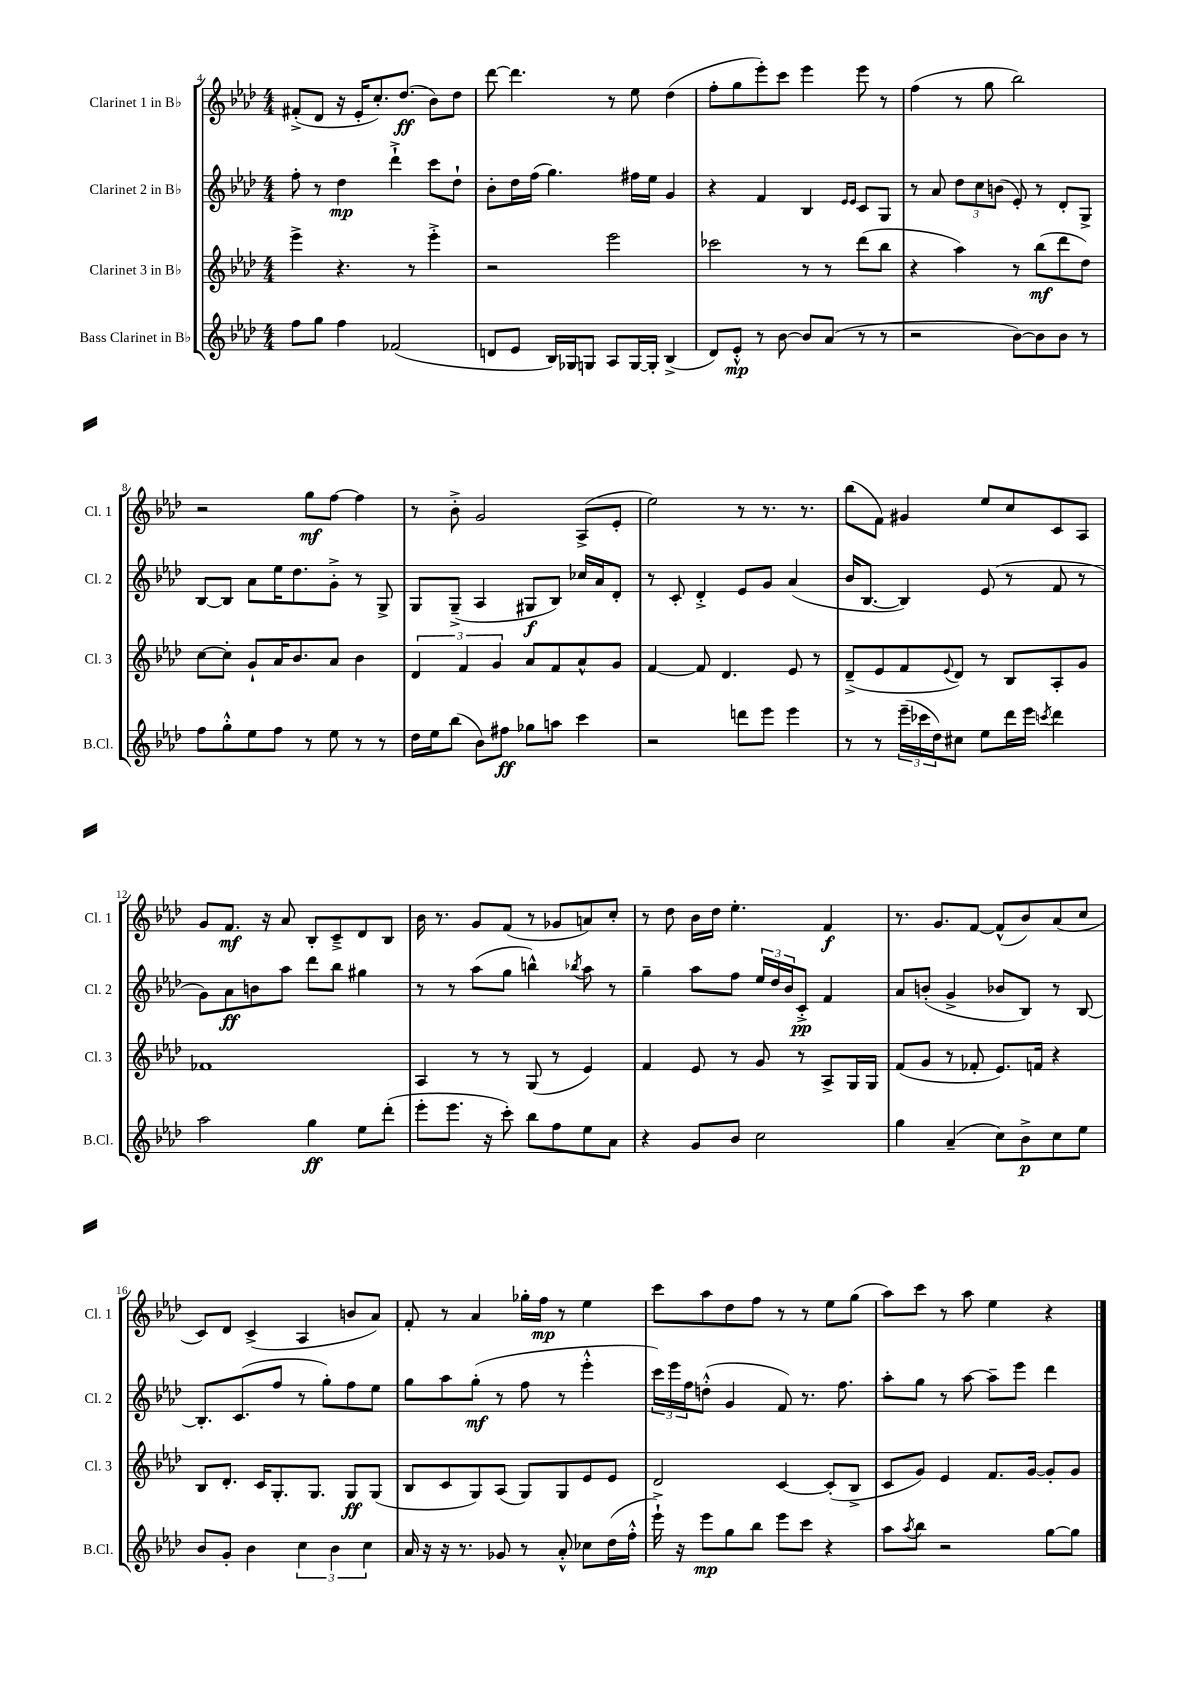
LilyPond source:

<<
\new StaffGroup <<
\new Staff = "s0" \with { instrumentName = "Clarinet 1 in Bb" shortInstrumentName = "Cl. 1" } {
    \clef treble \key aes \major \numericTimeSignature \time 4/4
    fis'8-.->( des'8 r16 ees'16-. c''8.-.) des''8.\ff( bes'8) des''8 |
    des'''8~ des'''4. r8 ees''8 des''4( |
    f''8-. g''8 ees'''8-.) c'''8 ees'''4 ees'''8 r8 |
    f''4( r8 g''8 bes''2) |
    r2 g''8\mf f''8~ f''4 |
    r8 bes'8-.-> g'2 aes8->( ees'8-. |
    ees''2) r8 r8. r8. |
    bes''8( f'8) gis'4 ees''8 c''8 c'8 aes8 |
    g'8 f'8.\mf r16 aes'8 bes8-. c'8---> des'8 bes8 |
    bes'16 r8. g'8 f'8( r8 ges'8 a'8) c''8-. |
    r8 des''8 bes'16 des''16 ees''4.-. f'4\f |
    r8. g'8. f'8~ f'8-^( bes'8) aes'8( c''8 |
    c'8) des'8 c'4->( aes4 b'8 aes'8) |
    f'8-. r8 aes'4 ges''16-. f''16\mp r8 ees''4 |
    c'''8 aes''8 des''8 f''8 r8 r8 ees''8 g''8( |
    aes''8) c'''8 r8 aes''8 ees''4 r4 \bar "|." |
}
\new Staff = "s1" \with { instrumentName = "Clarinet 2 in Bb" shortInstrumentName = "Cl. 2" } {
    \clef treble \key aes \major \numericTimeSignature \time 4/4
    f''8-. r8 des''4\mp des'''4-!-> c'''8 des''8-! |
    bes'8-. des''16 f''16( g''4.) fis''16 ees''16 g'4 |
    r4 f'4 bes4 \grace { ees'16 ees'16 } c'8 g8 |
    r8 aes'8 \tuplet 3/2 { des''8 c''8 b'8( } ees'8-.) r8 des'8-. g8-> |
    bes8~ bes8 aes'8 ees''16 des''8. g'8-.-> r8 g8-> |
    g8 g8--->( aes4 gis8\f bes8) ces''16 aes'16 des'8-. |
    r8 c'8-. des'4-.-> ees'8 g'8 aes'4( |
    bes'16 bes8.~ bes4) ees'8( r8 f'8 r8 |
    g'8) aes'8\ff b'8 aes''8 des'''8 bes''8 gis''4 |
    r8 r8 aes''8( g''8 b''4-^) \acciaccatura { bes''8 } aes''8 r8 |
    g''4-- aes''8 f''8 \tuplet 3/2 { ees''16 des''16 bes'16 } c'8-.->\pp f'4 |
    aes'8 b'8-.( g'4-> bes'8 bes8) r8 bes8~ |
    bes8.-. c'8.( f''8 r8 g''8-.) f''8 ees''8 |
    g''8 aes''8 g''8-.\mf( r8 f''8 r8 ees'''4-.-^ |
    \tuplet 3/2 { c'''16) ees'''16 f''16 } d''8-.-^( g'4 f'8) r8. f''8. |
    aes''8-. g''8 r8 aes''8~ aes''8-- ees'''8 des'''4 \bar "|." |
}
\new Staff = "s2" \with { instrumentName = "Clarinet 3 in Bb" shortInstrumentName = "Cl. 3" } {
    \clef treble \key aes \major \numericTimeSignature \time 4/4
    ees'''4-> r4. r8 ees'''4-.-> |
    r2 ees'''2 |
    ces'''2 r8 r8 des'''8( bes''8 |
    r4 aes''4) r8 bes''8\mf( des'''8 des''8) |
    c''8~ c''8-. g'8-! aes'16 bes'8. aes'8 bes'4 |
    \tuplet 3/2 { des'4 f'4 g'4 } aes'8 f'8 aes'8-^ g'8 |
    f'4~ f'8 des'4. ees'8 r8 |
    des'8--->( ees'8 f'8 \appoggiatura { ees'8 } des'8) r8 bes8 aes8-. g'8 |
    fes'1 |
    aes4 r8 r8 g8( r8 ees'4) |
    f'4 ees'8 r8 g'8 r8 aes8-> g16 g16 |
    f'8( g'8 r8 fes'8-. ees'8.) f'16 r4 |
    bes8 des'8.-. c'16 g8.-. g8. g8\ff g8( |
    bes8 c'8 g8) aes8( g8) g8 ees'8 ees'8 |
    des'2 c'4~ c'8-.( bes8-> |
    c'8 g'8) ees'4 f'8. g'16~ g'8-. g'8 \bar "|." |
}
\new Staff = "s3" \with { instrumentName = "Bass Clarinet in Bb" shortInstrumentName = "B.Cl." } {
    \clef treble \key aes \major \numericTimeSignature \time 4/4
    f''8 g''8 f''4 fes'2( |
    d'8 ees'8 bes16) ges16 g8 aes8 g16~ g16-. bes4->( |
    des'8) ees'8-.-^\mp r8 bes'8~ bes'8 aes'8( r8 r8 |
    r2 bes'8~) bes'8 bes'8 r8 |
    f''8 g''8-.-^ ees''8 f''8 r8 ees''8 r8 r8 |
    des''16 ees''16 bes''8( bes'8) fis''8\ff ges''8 a''8 c'''4 |
    r2 d'''8 ees'''8 ees'''4 |
    r8 r8 \tuplet 3/2 { ees'''16--( ces'''16 des''16) } cis''8 ees''8 des'''16 ees'''16 \acciaccatura { c'''8 } des'''4 |
    aes''2 g''4\ff ees''8 des'''8-.( |
    ees'''8-. ees'''8. r16 c'''8-.) bes''8 f''8 ees''8 aes'8 |
    r4 g'8 bes'8 c''2 |
    g''4 aes'4--( c''8) bes'8->\p c''8 ees''8 |
    bes'8 g'8-. bes'4 \tuplet 3/2 { c''4 bes'4 c''4 } |
    aes'16 r16 r16 r8. ges'8 r8 aes'8-.-^ ces''8 des''16( f''16-.-^ |
    ees'''16-!->) r16 ees'''8\mp g''8 bes''8 ees'''8 c'''8 r4 |
    aes''8 \acciaccatura { aes''8 } bes''8 r2 g''8~ g''8 \bar "|." |
}
>>
>>
\layout { \context { \Score currentBarNumber = #4 } }
